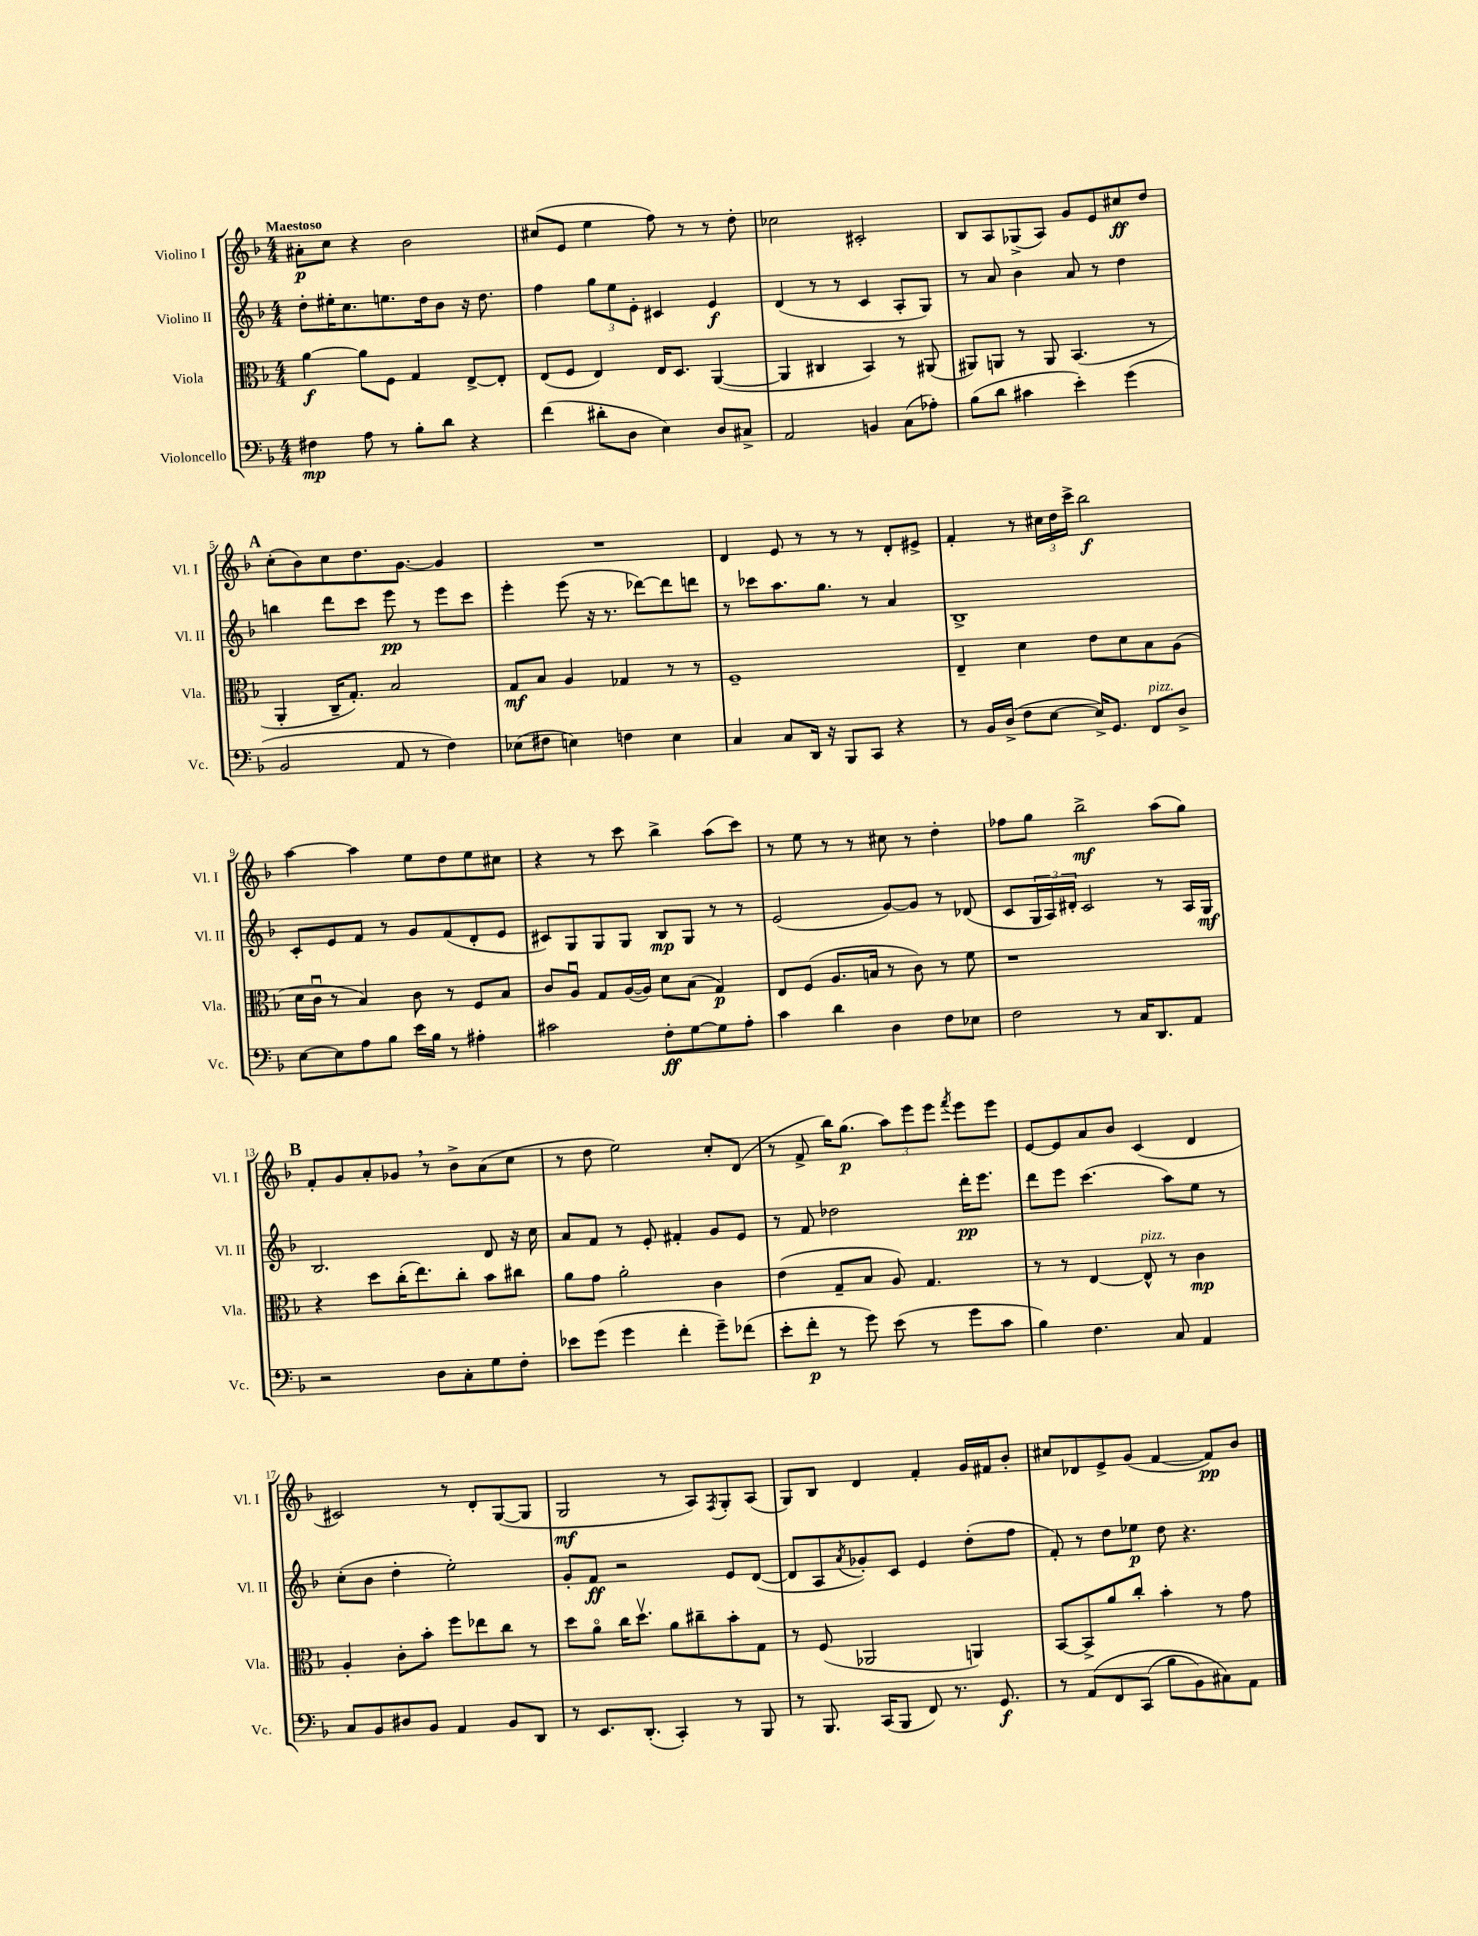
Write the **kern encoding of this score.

**kern	**dynam	**kern	**dynam	**kern	**dynam	**kern	**dynam
*part4	*part4	*part3	*part3	*part2	*part2	*part1	*part1
*staff4	*staff4	*staff3	*staff3	*staff2	*staff2	*staff1	*staff1
*I"Violoncello	*	*I"Viola	*	*I"Violino II	*	*I"Violino I	*
*I'Vc.	*	*I'Vla.	*	*I'Vl. II	*	*I'Vl. I	*
*clefF4	*	*clefC3	*	*clefG2	*	*clefG2	*
*k[b-]	*	*k[b-]	*	*k[b-]	*	*k[b-]	*
*M4/4	*	*M4/4	*	*M4/4	*	*M4/4	*
=1	=1	=1	=1	=1	=1	=1	=1
!	!	!	!	!	!	!LO:TX:a:B:t=Maestoso	!
4F#X\	mp	[4a\	f	8dd'\L	.	8a#X'\L	p
.	.	.	.	16ee#X'\K	.	8cc\J	.
.	.	.	.	8.cc\	.	.	.
8A\	.	8a\L]	.	.	.	4r	.
8r	.	8F\J	.	8.een\	.	.	.
8B-'\L	.	4G/	.	.	.	2b-\	.
.	.	.	.	16dd\k	.	.	.
8d\J	.	.	.	8b-\J	.	.	.
4r	.	[8E^/L	.	16r	.	.	.
.	.	.	.	8.dd\	.	.	.
.	.	8E'/J]	.	.	.	.	.
=2	=2	=2	=2	=2	=2	=2	=2
(4f\	.	(8E/L	.	4ff\	.	(8cc#X/L	.
.	.	8F/J	.	.	.	8e/J	.
8d#X'\L	.	4E/)	.	12gg\L	.	4ee\	.
.	.	.	.	12ee\	.	.	.
8D\J	.	.	.	.	.	.	.
.	.	.	.	12e'\J	.	.	.
4E\)	.	16E/KL	.	4c#X/	.	8ff\)	.
.	.	8.D/J	.	.	.	.	.
.	.	.	.	.	.	8r	.
8D/L	.	([4AA/	.	4e/	f	8r	.
8C#X^/J	.	.	.	.	.	8dd'\	.
=3	=3	=3	=3	=3	=3	=3	=3
2AA/	.	4AA/]	.	(4d/	.	2cc-X\	.
.	.	4C#X/	.	8r	.	.	.
.	.	.	.	8r	.	.	.
4BBn/	.	4BB-/)	.	4c/	.	2c#X'/	.
(8C\L	.	8r	.	8A'/L	.	.	.
8A-X'\J)	.	(8AA#X/	.	8G/J)	.	.	.
=4	=4	=4	=4	=4	=4	=4	=4
(8B-\L	.	8AA#X/L)	.	8r	.	8B-/L	.
8d\J	.	8AAn/J	.	8a/	.	8A/	.
4c#X\	.	8r	.	4b-\	.	(8G-X^/	.
.	.	8AA/	.	.	.	8A/J)	.
4e'\)	.	(4.BB-/	.	8a/	.	8g/L	.
.	.	.	.	8r	.	8e/	.
(4g\	.	.	.	4dd\	.	8cc#X/	ff
.	.	8r	.	.	.	8dd/J	.
!!LO:LB:g=z
!!LO:REH:place=s1:t=A
=5	=5	=5	=5	=5	=5	=5	=5
2BB-/	.	4AA'/	.	4bbn\	.	(8cc'\L	.
.	.	.	.	.	.	8b-\)	.
.	.	16C~/KL	.	8ddd\L	.	8cc\	.
.	.	8.G'/J)	.	.	.	.	.
.	.	.	.	8ccc\J	.	8.dd\	.
8AA/	.	2B-/	.	8eee\	pp	.	.
.	.	.	.	.	.	[8.g\J	.
8r	.	.	.	8r	.	.	.
4F\)	.	.	.	8eee\L	.	4g/]	.
.	.	.	.	8ccc\J	.	.	.
=6	=6	=6	=6	=6	=6	=6	=6
(8E-X\L	.	8G/L	mf	4eee'\	.	1r	.
8F#X\J	.	8B-/J	.	.	.	.	.
4En\)	.	4A/	.	(8eee\	.	.	.
.	.	.	.	16r	.	.	.
.	.	.	.	8.r	.	.	.
4Fn\	.	4G-X/	.	.	.	.	.
.	.	.	.	[8ddd-X\L)	.	.	.
4E\	.	8r	.	8ddd-\]	.	.	.
.	.	8r	.	8dddn\J	.	.	.
=7	=7	=7	=7	=7	=7	=7	=7
4C/	.	1F~	.	8r	.	4d/	.
.	.	.	.	8ccc-X\L	.	.	.
8C/L	.	.	.	8.aa\	.	8e/	.
16DD/Jk	.	.	.	.	.	8r	.
16r	.	.	.	8.gg\J	.	.	.
8BBB-/L	.	.	.	.	.	8r	.
8CC/J	.	.	.	8r	.	8r	.
4r	.	.	.	4a/	.	8d'/L	.
.	.	.	.	.	.	8e#X^/J	.
=8	=8	=8	=8	=8	=8	=8	=8
8r	.	4E~/	.	1B-^	.	4f'/	.
16BB-/LL	.	.	.	.	.	.	.
(16D^/JJ	.	.	.	.	.	.	.
8F\L	.	4d\	.	.	.	8r	.
[8E\J	.	.	.	.	.	24cc#X\LL	.
.	.	.	.	.	.	24dd\	.
.	.	.	.	.	.	24ccc^\JJ	.
16E^/KL])	.	8e\L	.	.	.	2bb-\	f
8.GG/J	.	.	.	.	.	.	.
.	.	8d\	.	.	.	.	.
!LO:TX:a:i:t=pizz.	!	!	!	!	!	!	!
8FF/L	.	8B-\	.	.	.	.	.
8D^/J	.	(8A\J	.	.	.	.	.
!!LO:LB:g=z
=9	=9	=9	=9	=9	=9	=9	=9
[8E\L	.	16d\LL	.	8c'/L	.	[4aa\	.
.	.	16cu\JJ	.	.	.	.	.
8E\]	.	8r	.	8e/	.	.	.
8A\	.	4B-/)	.	8f/J	.	4aa\]	.
8B-\J	.	.	.	8r	.	.	.
16e\LL	.	8c\	.	8g/L	.	8ee\L	.
16B-\JJ	.	.	.	.	.	.	.
8r	.	8r	.	(8f/	.	8dd\	.
4A#X'\	.	8F/L	.	8d'/	.	8ee\	.
.	.	8B-/J	.	8e/J	.	8cc#X\J	.
=10	=10	=10	=10	=10	=10	=10	=10
2c#X\	.	8c/L	.	8c#X/L)	.	4r	.
.	.	8Au/J	.	8G/	.	.	.
.	.	8G/L	.	8G/	.	8r	.
.	.	([16A/L	.	8G/J	.	8ccc\	.
.	.	16A/JJ])	.	.	.	.	.
8F'\L	ff	8d\L	.	8B-/L	mp	4bb-^\	.
[8G\	.	(8B-\J	.	8G/J	.	.	.
8G\]	.	4G/)	p	8r	.	(8aa\L	.
8A'\J	.	.	.	8r	.	8ccc\J)	.
=11	=11	=11	=11	=11	=11	=11	=11
4c\	.	8E/L	.	(2e/	.	8r	.
.	.	(8F/J	.	.	.	8ee\	.
4d\	.	8.A/L	.	.	.	8r	.
.	.	.	.	.	.	8r	.
.	.	16Bn/Jk	.	.	.	.	.
4D\	.	8r	.	[8g/L)	.	8cc#X\	.
.	.	8c\)	.	8g/J]	.	8r	.
8F\L	.	8r	.	8r	.	4dd'\	.
8E-X\J	.	8f\	.	(8d-X/	.	.	.
=12	=12	=12	=12	=12	=12	=12	=12
2F\	.	1r	.	8c/L	.	8ff-X\L	.
.	.	.	.	24G/L	.	8gg\J	.
.	.	.	.	24A/)	.	.	.
.	.	.	.	24d#X'/JJ	.	.	.
.	.	.	.	2c/	.	2bb-^\	mf
8r	.	.	.	.	.	.	.
16C/KL	.	.	.	.	.	.	.
8.DD/	.	.	.	.	.	.	.
.	.	.	.	8r	.	(8aa\L	.
8AA/J	.	.	.	16A/LL	.	8gg\J)	.
.	.	.	.	16G/JJ	mf	.	.
!!LO:LB:g=z
!!LO:REH:place=s1:t=B
=13	=13	=13	=13	=13	=13	=13	=13
2r	.	4r	.	2.B-/	.	8f'/L	.
.	.	.	.	.	.	8g/	.
.	.	8dd\L	.	.	.	8a'/	.
.	.	(16cc'\K	.	.	.	8g-X,/J	.
.	.	8.ee\)	.	.	.	.	.
8D\L	.	.	.	.	.	8r	.
8C'\	.	8cc'\J	.	.	.	8b-^\L	.
8G\	.	8b-\L	.	8d/	.	(8a\	.
8F'\J	.	8cc#X\J	.	16r	.	8cc\J	.
.	.	.	.	16cc\	.	.	.
=14	=14	=14	=14	=14	=14	=14	=14
8e-X\L	.	8a\L	.	8a/L	.	8r	.
(8g\J	.	8g\J	.	8f/J	.	8dd\	.
4g\	.	2a'\	.	8r	.	2ee\)	.
.	.	.	.	8e'/	.	.	.
4f'\	.	.	.	4f#X'/	.	.	.
8g~\L)	.	4c\	.	8g/L	.	8cc'/L	.
(8f-X\J	.	.	.	8e/J	.	(8d/J	.
=15	=15	=15	=15	=15	=15	=15	=15
8e'\L	.	(4e\	.	8r	.	8r	.
8f'\J	p	.	.	8f/	.	8f^/	.
8r	.	8G~/L	.	2dd-X\	.	16bb-\KL)	.
.	.	.	.	.	.	(8.gg\J	p
8g\)	.	8B-/J	.	.	.	.	.
(8e\	.	8A/)	.	.	.	12aa\L)	.
.	.	.	.	.	.	12eee\	.
8r	.	4.G/	.	.	.	.	.
.	.	.	.	.	.	12eee\J	.
.	.	.	.	.	.	8qfff/	.
8g\L	.	.	.	16ddd'\KL	pp	8eee\L	.
.	.	.	.	8.eee\J	.	.	.
8c\J	.	.	.	.	.	8eee\J	.
=16	=16	=16	=16	=16	=16	=16	=16
4B-\)	.	8r	.	8ddd\L	.	[8e/L	.
.	.	8r	.	8eee\J	.	8e/]	.
4.F\	.	[4E/	.	(4.ccc\	.	8a/	.
.	.	.	.	.	.	8b-/J	.
!	!	!LO:TX:a:i:t=pizz.	!	!	!	!	!
.	.	8E^^/]	.	.	.	(4c/	.
8C/	.	8r	.	8aa\L)	.	.	.
4AA/	.	4c\	mp	8ee\J	.	4d/	.
.	.	.	.	8r	.	.	.
!!LO:LB:g=z
=17	=17	=17	=17	=17	=17	=17	=17
8C/L	.	4A'/	.	(8cc'\L	.	2c#X/)	.
8BB-/	.	.	.	8b-\J	.	.	.
8D#X/	.	8c'\L	.	4dd'\	.	.	.
8BB-/J	.	8b-'\J	.	.	.	.	.
4AA/	.	8ff\L	.	2ee'\)	.	8r	.
.	.	8ee-X\	.	.	.	8d'/L	.
8BB-/L	.	8cc\J	.	.	.	([8G/	.
8DD/J	.	8r	.	.	.	8G/J]	.
=18	=18	=18	=18	=18	=18	=18	=18
8r	.	8dd\L	.	8g'/L	.	2G/	mf
8.EE/L	.	8a\J	.	8f/J	ff	.	.
.	.	16cc\KL	.	2r	.	.	.
(8.DD'/J	.	8.ddv\J	.	.	.	.	.
4CC'/)	.	8a\L	.	.	.	8r	.
.	.	8cc#X~\	.	.	.	8A/L)	.
.	.	.	.	.	.	8qF/	.
8r	.	8b-'\	.	8e/L	.	8G'/	.
8BBB-/	.	8G\J	.	([8d/J	.	(8A/J	.
=19	=19	=19	=19	=19	=19	=19	=19
8r	.	8r	.	8d/L]	.	8G/L)	.
8.BBB-/	.	(8F/	.	8A/	.	8B-/J	.
.	.	.	.	8qa/	.	.	.
.	.	2AA-X/	.	8g-X'/)	.	4d/	.
(16CC/KL	.	.	.	.	.	.	.
8BBB-/J	.	.	.	8c/J	.	.	.
8FF/)	.	.	.	4e/	.	4f'/	.
8.r	.	.	.	.	.	.	.
.	.	4AAn/)	.	(8dd'\L	.	16g/LL	.
8.GG/	f	.	.	.	.	16f#X/J	.
.	.	.	.	8ff\J	.	8b-'/J	.
=20	=20	=20	=20	=20	=20	=20	=20
8r	.	[8BB-/L	.	8f'/)	.	8cc#X/L	.
(8AA/L	.	8BB-^/]	.	8r	.	8d-X/	.
8FF/	.	8a/	.	8dd\L	.	8e^/	.
(8CC/J	.	8cc'/J	.	8ee-X\J	p	(8g/J	.
8B-\L	.	4b-'\	.	8dd\	.	[4f/	.
8BB-\)	.	.	.	4.r	.	.	.
8C#X\)	.	8r	.	.	.	8f/L])	pp
8AA\J	.	8g\	.	.	.	8b-/J	.
==	==	==	==	==	==	==	==
*-	*-	*-	*-	*-	*-	*-	*-
